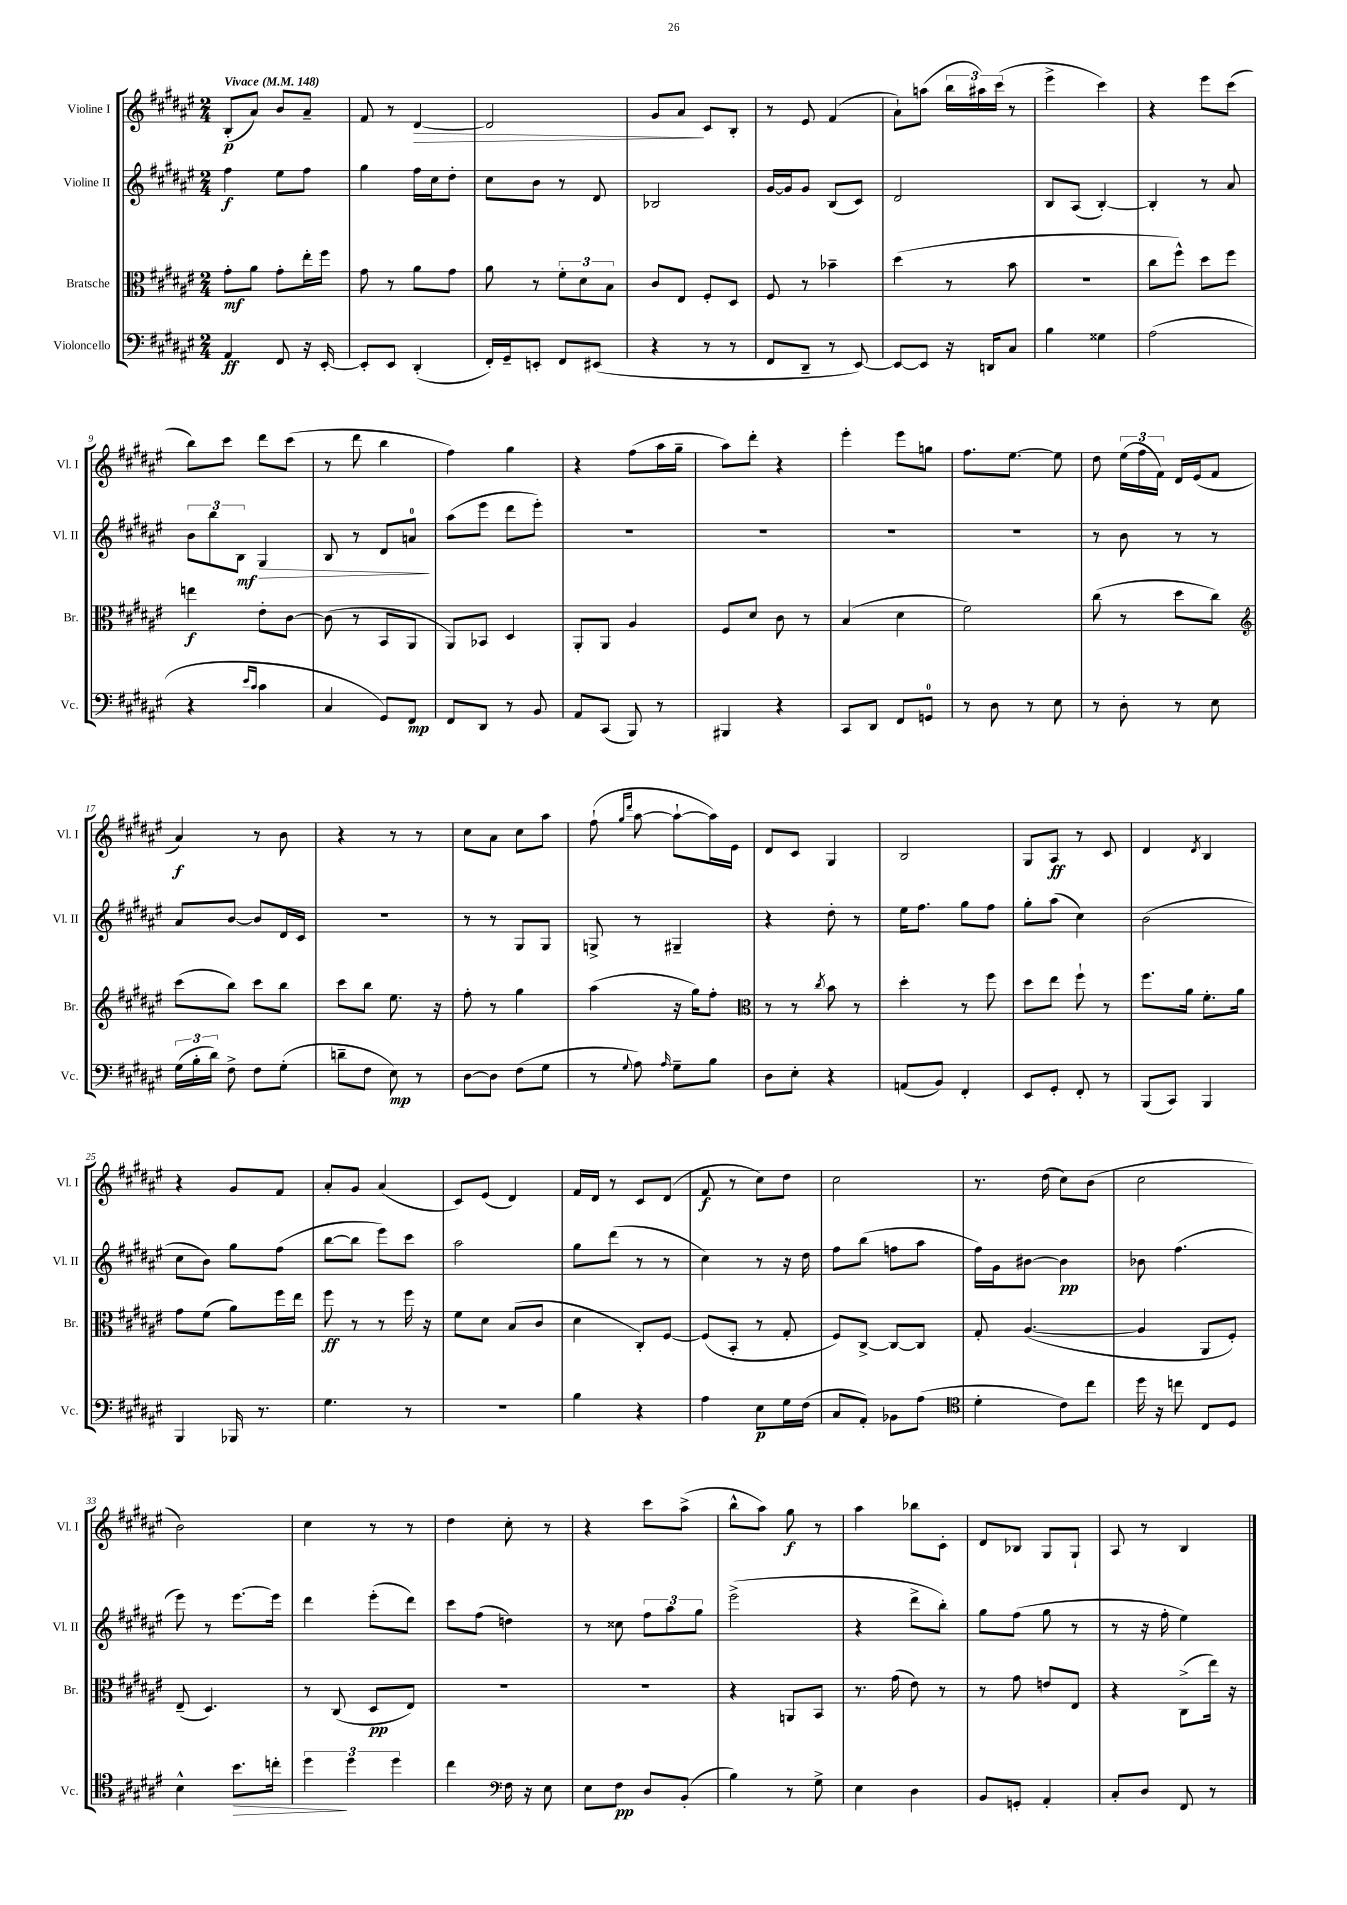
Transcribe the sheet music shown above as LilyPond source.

<<
\new StaffGroup <<
\new Staff = "s0" \with { instrumentName = "Violine I" shortInstrumentName = "Vl. I" } {
    \clef treble \key fis \major \numericTimeSignature \time 2/4 \tempo "Vivace" 4 = 148
    \autoBeamOff b8[-.\p( ais'8]) b'8[ ais'8]-- |
    fis'8 r8 dis'4~\> |
    dis'2 |
    gis'8[ ais'8]\! cis'8[ b8]-. |
    r8 eis'8 fis'4( |
    ais'8[-!) a''8]( \tuplet 3/2 { b''16[ ais''16) cis'''16]( } r8 |
    eis'''4-> cis'''4) |
    r4 eis'''8[ cis'''8]( |
    b''8[) cis'''8] dis'''8[ cis'''8]( |
    r8 dis'''8 b''4 |
    fis''4) gis''4 |
    r4 fis''8[( ais''16 gis''16]-- |
    ais''8[) dis'''8]-. r4 |
    eis'''4-. eis'''8[ g''8] |
    fis''8.[ eis''8.]~ eis''8 |
    dis''8 \tuplet 3/2 { eis''16[( fis''16 fis'16]) } dis'16[ eis'16( fis'8] |
    ais'4\f) r8 b'8 |
    r4 r8 r8 |
    cis''8[ ais'8] cis''8[ ais''8] |
    fis''8-!( \grace { gis''16[ dis'''16] } ais''8~ ais''8[~-! ais''16) eis'16] |
    dis'8[ cis'8] gis4 |
    b2 |
    gis8[ ais8]\ff r8 cis'8 |
    dis'4 \acciaccatura { dis'8 } b4 |
    r4 gis'8[ fis'8] |
    ais'8[-. gis'8] ais'4( |
    cis'8[) eis'8]( dis'4) |
    fis'16[ dis'16] r8 cis'8[ dis'8]( |
    fis'8\f r8 cis''8[) dis''8] |
    cis''2 |
    r8. dis''16( cis''8[) b'8]( |
    cis''2 |
    b'2) |
    cis''4 r8 r8 |
    dis''4 cis''8-. r8 |
    r4 cis'''8[ ais''8]->( |
    b''8[-^ ais''8]) gis''8\f r8 |
    ais''4 bes''8[ cis'8]-. |
    dis'8[ bes8] gis8[ gis8]-! |
    ais8 r8 b4 \bar "|." |
}
\new Staff = "s1" \with { instrumentName = "Violine II" shortInstrumentName = "Vl. II" } {
    \clef treble \key fis \major \numericTimeSignature \time 2/4
    \autoBeamOff fis''4\f eis''8[ fis''8] |
    gis''4 fis''16[ cis''16 dis''8]-. |
    cis''8[ b'8] r8 dis'8 |
    bes2 |
    gis'16[~ gis'16 gis'8] b8[( cis'8]) |
    dis'2 |
    b8[ ais8]( b4~-.) |
    b4-. r8 ais'8 |
    \tuplet 3/2 { b'8[ b''8 b8]\mf\> } gis4 |
    b8 r8 dis'8[ a'8]-0\! |
    ais''8[( eis'''8] dis'''8[ eis'''8]-.) |
    R2 |
    R2 |
    R2 |
    R2 |
    r8 b'8 r8 r8 |
    ais'8[ b'8]~ b'8[ dis'16 cis'16] |
    r2 |
    r8 r8 gis8[ gis8] |
    g8-> r8 gis4-- |
    r4 dis''8-. r8 |
    eis''16[ fis''8.] gis''8[ fis''8] |
    gis''8[-. ais''8]( cis''4) |
    b'2( |
    cis''8[ b'8]) gis''8[ fis''8]( |
    b''8[~ b''8] eis'''8[) cis'''8] |
    ais''2 |
    gis''8[ dis'''8]( r8 r8 |
    cis''4) r8 r16 dis''16 |
    fis''8[ b''8]( f''8[ ais''8] |
    fis''16[) gis'16 bis'8]~ bis'4\pp |
    bes'8 fis''4.( |
    eis'''8) r8 eis'''8.[~ eis'''16] |
    dis'''4 eis'''8[-.( dis'''8]) |
    cis'''8[ fis''8]( d''4) |
    r8 cisis''8 \tuplet 3/2 { fis''8[ ais''8 gis''8] } |
    eis'''2->( |
    r4 dis'''8[-> b''8]-.) |
    gis''8[ fis''8]( gis''8 r8 |
    r8 r16 fis''16-. eis''4) \bar "|." |
}
\new Staff = "s2" \with { instrumentName = "Bratsche" shortInstrumentName = "Br." } {
    \clef alto \key fis \major \numericTimeSignature \time 2/4
    \autoBeamOff gis'8[-.\mf ais'8] gis'8[-. eis''16-. fis''16] |
    gis'8 r8 ais'8[ gis'8] |
    ais'8 r8 \tuplet 3/2 { fis'8[-. dis'8 b8] } |
    cis'8[ eis8] fis8[-. dis8] |
    fis8 r8 bes'4-- |
    dis''4( r8 b'8 |
    R2 |
    cis''8[ fis''8]-^) dis''8[ fis''8] |
    e''4\f eis'8[-. cis'8]~ |
    cis'8( r8 b,8[ ais,8] |
    ais,8[) bes,8] dis4 |
    ais,8[-. ais,8] ais4 |
    fis8[ dis'8] cis'8 r8 |
    b4( dis'4 |
    fis'2) |
    cis''8( r8 dis''8[ cis''8]) |
    \clef treble cis'''8[( b''8]) cis'''8[ b''8] |
    cis'''8[ b''8] eis''8. r16 |
    fis''8-. r8 gis''4 |
    ais''4( r16 gis''16[) fis''8]-. |
    \clef alto r8 r8 \acciaccatura { cis''8 } b'8 r8 |
    dis''4-. r8 fis''8 |
    dis''8[ eis''8] fis''8-! r8 |
    fis''8.[ ais'16] fis'8.[-. ais'16] |
    gis'8[ fis'8]( ais'8[) fis''16 eis''16] |
    fis''8\ff r8 r8 fis''16 r16 |
    fis'8[ dis'8] b8[( cis'8] |
    dis'4 cis8[-.) fis8]~ |
    fis8[( b,8]-. r8 gis8-. |
    fis8[) cis8]~-> cis8[~ cis8] |
    gis8-. ais4.~( |
    ais4 ais,8[ fis8]-.) |
    eis8--( dis4.) |
    r8 cis8( dis8[\pp eis8]) |
    R2 |
    R2 |
    r4 a,8[ b,8] |
    r8. gis'16( eis'8) r8 |
    r8 gis'8 e'8[ eis8] |
    r4 cis8[->( eis''16]) r16 \bar "|." |
}
\new Staff = "s3" \with { instrumentName = "Violoncello" shortInstrumentName = "Vc." } {
    \clef bass \key fis \major \numericTimeSignature \time 2/4
    \autoBeamOff ais,4\ff fis,8 r16 eis,16~-. |
    eis,8[-. eis,8] dis,4-.( |
    fis,16[-.) gis,16-- e,8]-. fis,8[ eis,8]( |
    r4 r8 r8 |
    fis,8[ dis,8]-- r8 eis,8~) |
    eis,8[~ eis,8] r16 d,16[ cis8] |
    b4 gisis4 |
    ais2( |
    r4 \grace { eis'16[ cis'16] } cis'4 |
    cis4 gis,8[) fis,8]\mp |
    fis,8[ dis,8] r8 b,8 |
    ais,8[ cis,8]( b,,8) r8 |
    bis,,4 r4 |
    cis,8[ dis,8] fis,8[ g,8]-0 |
    r8 dis8 r8 eis8 |
    r8 dis8-. r8 eis8 |
    \tuplet 3/2 { gis16[( b16-. dis'16]) } fis8-> fis8[ gis8]-.( |
    d'8[-- fis8] eis8\mp) r8 |
    dis8[~ dis8] fis8[( gis8] |
    r8 \appoggiatura { gis8 } ais8) \grace { ais16 } gis8[-- b8] |
    dis8[ eis8]-. r4 |
    a,8[( b,8]) fis,4-. |
    eis,8[ gis,8]-. fis,8-. r8 |
    b,,8[( cis,8]) b,,4 |
    b,,4 bes,,16 r8. |
    gis4. r8 |
    R2 |
    b4 r4 |
    ais4 eis8[\p gis16 fis16]( |
    cis8[ ais,8]-.) bes,8[ ais8]( |
    \clef tenor dis'4-. cis'8[) cis''8] |
    dis''16 r16 c''8 cis8[ dis8] |
    b4-^ b'8.[\> c''16]-. |
    \tuplet 3/2 { dis''4\! dis''4 dis''4 } |
    cis''4 \clef bass fis16 r16 eis8 |
    eis8[ fis8]\pp dis8[ b,8]-.( |
    b4) r8 gis8-> |
    eis4 dis4 |
    b,8[ g,8]-. ais,4-. |
    cis8[-. dis8] fis,8 r8 \bar "|." |
}
>>
>>
